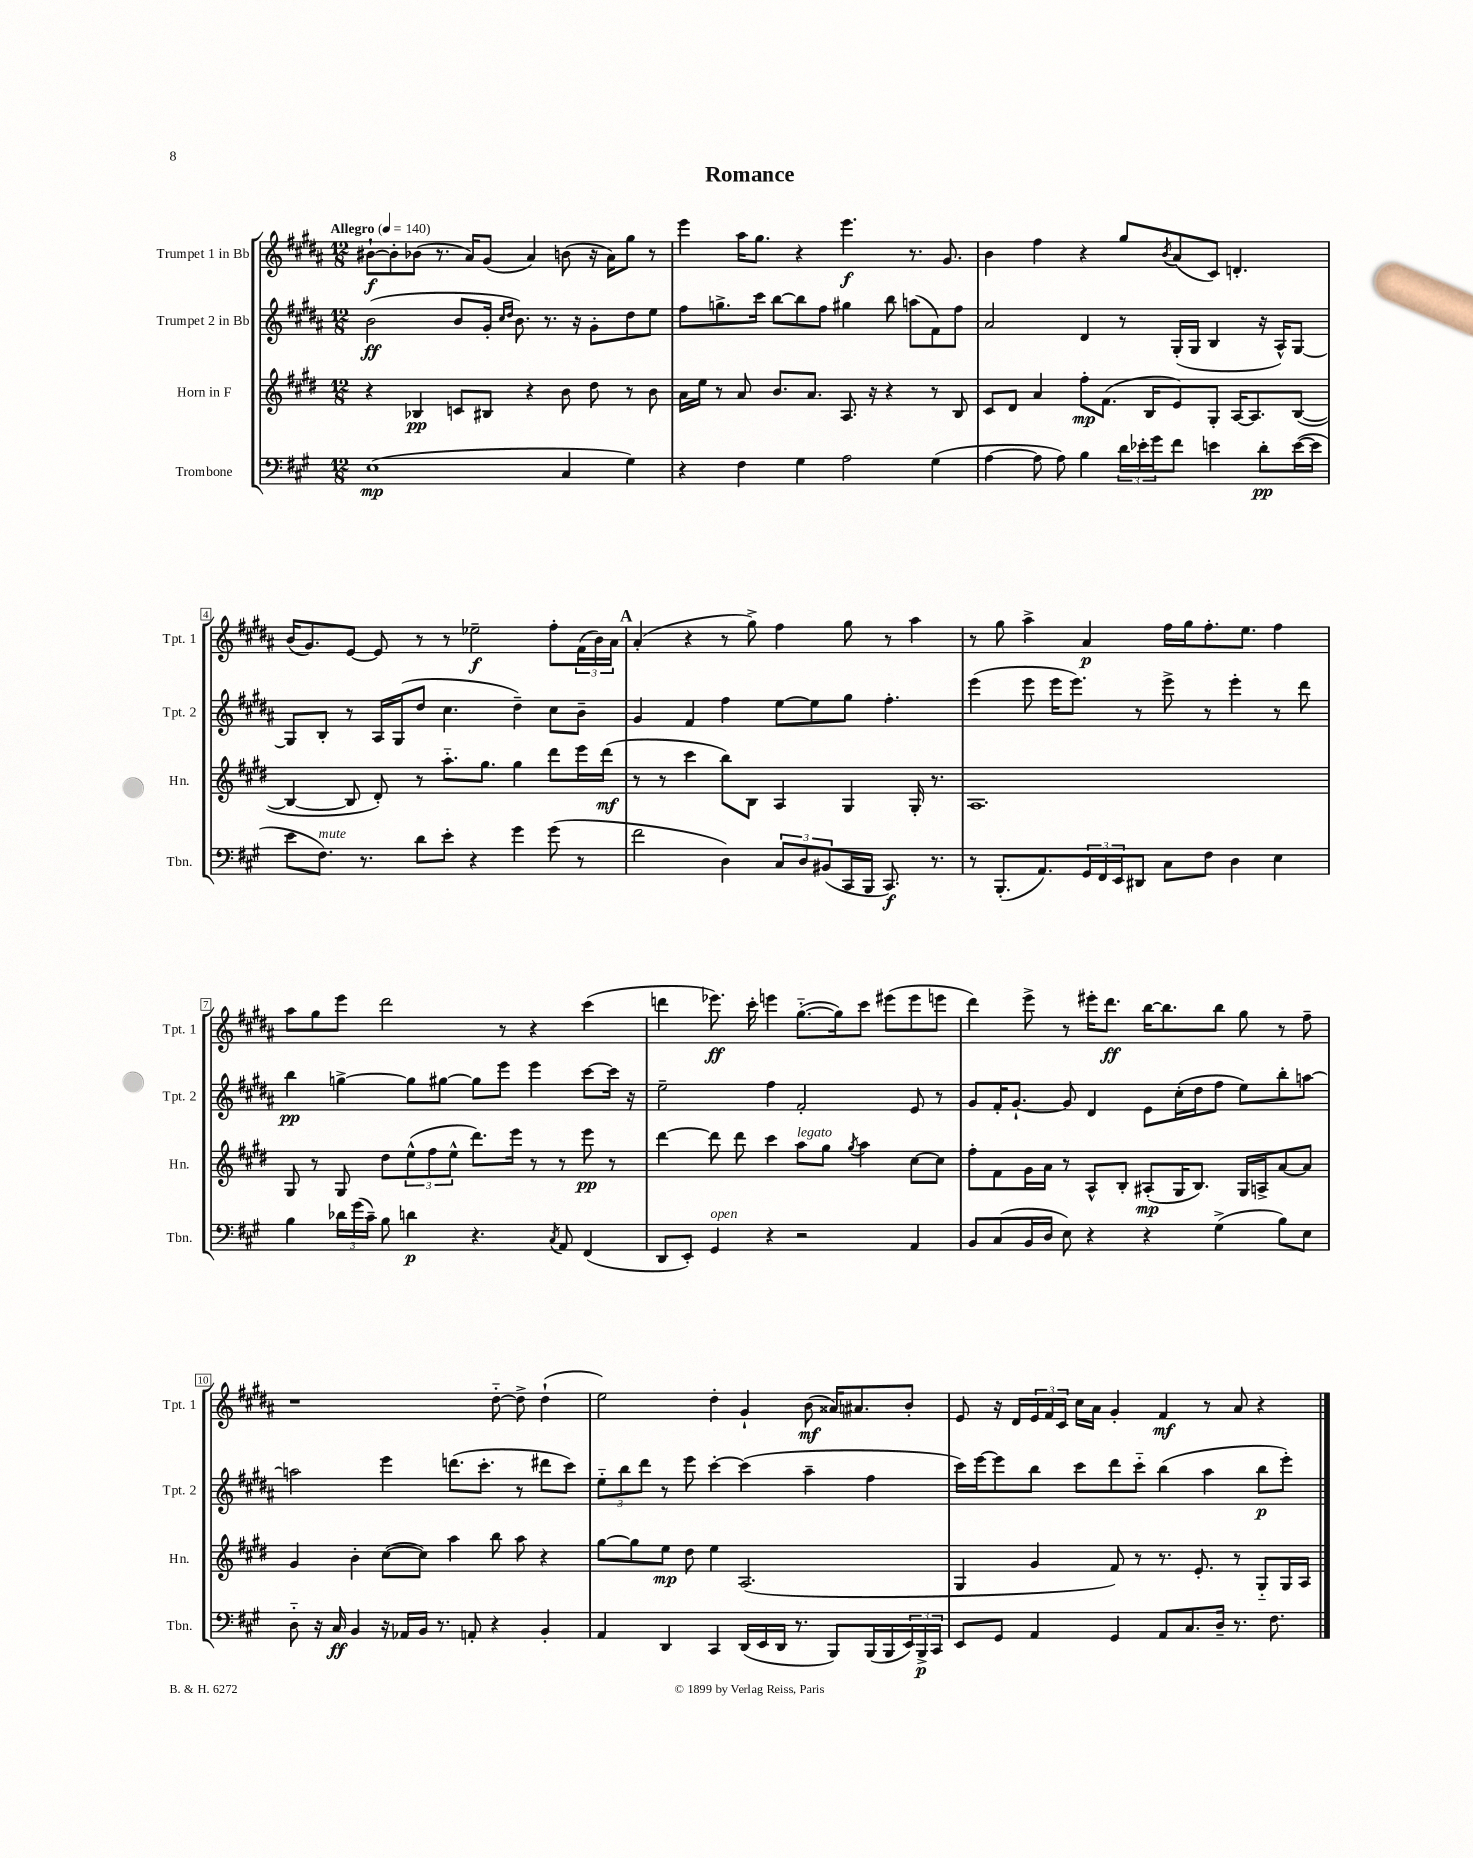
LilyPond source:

\header { title = "Romance" }
<<
\new StaffGroup <<
\new Staff = "s0" \with { instrumentName = "Trumpet 1 in Bb" shortInstrumentName = "Tpt. 1" } {
    \clef treble \key b \major \numericTimeSignature \time 12/8 \tempo "Allegro" 4 = 140
    bis'8~-!\f bis'8-. bes'8( r8. ais'16) gis'8( ais'4) b'8( r16 ais'16) gis''8 r8 |
    e'''4 ais''16 gis''8. r4 e'''4.\f r8. gis'8. |
    b'4 fis''4 r4 gis''8 \acciaccatura { b'8 } ais'8( cis'8) d'4.-. |
    b'16( gis'8.) e'8~ e'8 r8 r8 ees''2--\f fis''8-. \tuplet 3/2 { fis'16( b'16) ais'16 } |
    \mark \markup { \bold "A" } ais'4-.( r4 r8 gis''8->) fis''4 gis''8 r8 ais''4 |
    r8 gis''8 ais''4-> ais'4\p fis''16 gis''16 fis''8.-. e''8. fis''4 |
    ais''8 gis''8 e'''8 dis'''2 r8 r4 cis'''4( |
    d'''4 ees'''8.\ff) cis'''16-. e'''4 gis''8.~-_( gis''16) cis'''8 eis'''8( eis'''8 e'''8 |
    dis'''4) e'''8-> r8 eis'''16-. dis'''8.\ff b''16~ b''8. b''8 gis''8 r8 fis''8-- |
    r1 dis''8~-_ dis''8-> dis''4-!( |
    e''2) dis''4-. gis'4-! b'8\mf( aisis'16) ais'8. b'8-. |
    e'8 r16 dis'16 \tuplet 3/2 { e'16 fis'16 cis'16 } cis''16 ais'16 gis'4-. fis'4\mf r8 ais'8 r4 \bar "|." |
}
\new Staff = "s1" \with { instrumentName = "Trumpet 2 in Bb" shortInstrumentName = "Tpt. 2" } {
    \clef treble \key b \major \numericTimeSignature \time 12/8
    b'2\ff( b'8 gis'16-. \grace { cis''16 dis''16 } b'8.) r8. r16 gis'8-. dis''8 e''8 |
    fis''8 g''8.-> cis'''16 b''8~ b''8 fis''8 gis''4 b''8 a''8( fis'8) fis''8 |
    ais'2 dis'4 r8 gis16-.( gis16 b4 r16 ais16-^) gis8~ |
    gis8 b8-. r8 ais16 gis16( dis''8 cis''4. dis''4--) cis''8 b'8-- |
    \mark \markup { \bold "A" } gis'4 fis'4 fis''4 e''8~ e''8 gis''8 fis''4.-. |
    e'''4( e'''8 e'''16 e'''8.) r8 e'''8-> r8 e'''4-. r8 dis'''8 |
    b''4\pp g''4~-> g''8 gis''8~ gis''8 e'''8 e'''4 cis'''8~ cis'''16 r16 |
    e''2-- fis''4 fis'2-. e'8 r8 |
    gis'8 fis'16-. gis'8.~-! gis'8 dis'4 e'8 cis''16-.( dis''16 fis''8 e''8) b''8-. a''8~ |
    a''2 e'''4 d'''8.( cis'''8.-. r8 dis'''8 cis'''8) |
    \tuplet 3/2 { e''8-_ b''8 dis'''8 } r8 e'''8 cis'''4~-. cis'''4( ais''4-- fis''4 |
    cis'''16) e'''16~ e'''8 b''8 cis'''8 dis'''8 cis'''8-_ b''4( ais''4 b''8\p e'''8-.) \bar "|." |
}
\new Staff = "s2" \with { instrumentName = "Horn in F" shortInstrumentName = "Hn." } {
    \clef treble \key e \major \numericTimeSignature \time 12/8
    r4 bes4\pp c'8 bis8 r4 b'8 dis''8 r8 b'8 |
    a'16 e''16 r8 a'8 b'8. a'8. a8. r16 r4 r8 b8 |
    cis'8 dis'8 a'4 fis''8-.\mp fis'8.( b16 e'8) gis8-. a16~ a8. b8~( |
    b4~ b8 dis'8-.) r8 a''8.-_ gis''8. gis''4 dis'''8 e'''16 dis'''16\mf( |
    \mark \markup { \bold "A" } r8 r8 cis'''4 b''8) b8 a4 gis4 gis16-. r8. |
    a1. |
    gis8 r8 gis8 dis''8 \tuplet 3/2 { e''8-^( fis''8 e''8-^ } dis'''8.) e'''16 r8 r8 e'''8\pp r8 |
    dis'''4~ dis'''8 dis'''8 cis'''4 a''8^\markup { \italic "legato" } gis''8 \acciaccatura { gis''8 } a''4 cis''8~ cis''8 |
    fis''8-. fis'8 gis'16 a'16 r8 a8-^ b8-. ais8-.\mp( gis16 b8.) gis16 a16-> a'8~ a'8 |
    gis'4 b'4-. cis''8~( cis''8) a''4 b''8 a''8 r4 |
    gis''8~ gis''8 e''8\mp dis''8 e''4 a2.( |
    gis4 gis'4 fis'8) r8 r8. e'8.-. r8 gis8-_ gis16 a16 \bar "|." |
}
\new Staff = "s3" \with { instrumentName = "Trombone" shortInstrumentName = "Tbn." } {
    \clef bass \key a \major \numericTimeSignature \time 12/8
    e1\mp( cis4 gis4) |
    r4 fis4 gis4 a2 gis4( |
    a4~ a8 a8) b4 \tuplet 3/2 { d'16 ees'16-. gis'16 } fis'8 e'4 d'8-.\pp e'16~( e'16 |
    e'8 fis8.^\markup { \italic "mute" }) r8. d'8 e'8-. r4 gis'4 gis'8( r8 |
    \mark \markup { \bold "A" } fis'2 d4) \tuplet 3/2 { cis8 d8 bis,8( } cis,16 b,,16 cis,8.\f) r8. |
    r8 b,,8.-.( a,8.) \tuplet 3/2 { gis,16 fis,16 e,16 } dis,8 cis8 fis8 d4 e4 |
    b4 \tuplet 3/2 { des'16 gis'16( cis'16--) } b8 d'4\p r4. \acciaccatura { cis8 } a,8 fis,4( |
    d,8 e,8-.) gis,4^\markup { \italic "open" } r4 r2 a,4 |
    b,8 cis8( b,16 d16 e8) r4 r4 gis4->( b8) e8 |
    d8-_ r16 cis16\ff b,4 r16 aes,16 b,16 r8. a,8-. r4 b,4-. |
    a,4 d,4 cis,4 d,16( e,16 d,16 r8. b,,8) b,,16( b,,16 \tuplet 3/2 { e,16) b,,16->\p cis,16 } |
    e,8 gis,8 a,4 gis,4 a,8 cis8. d16-- r8. fis8. \bar "|." |
}
>>
>>
\layout { \context { \Score \override BarNumber.stencil = #(make-stencil-boxer 0.1 0.3 ly:text-interface::print) } }
